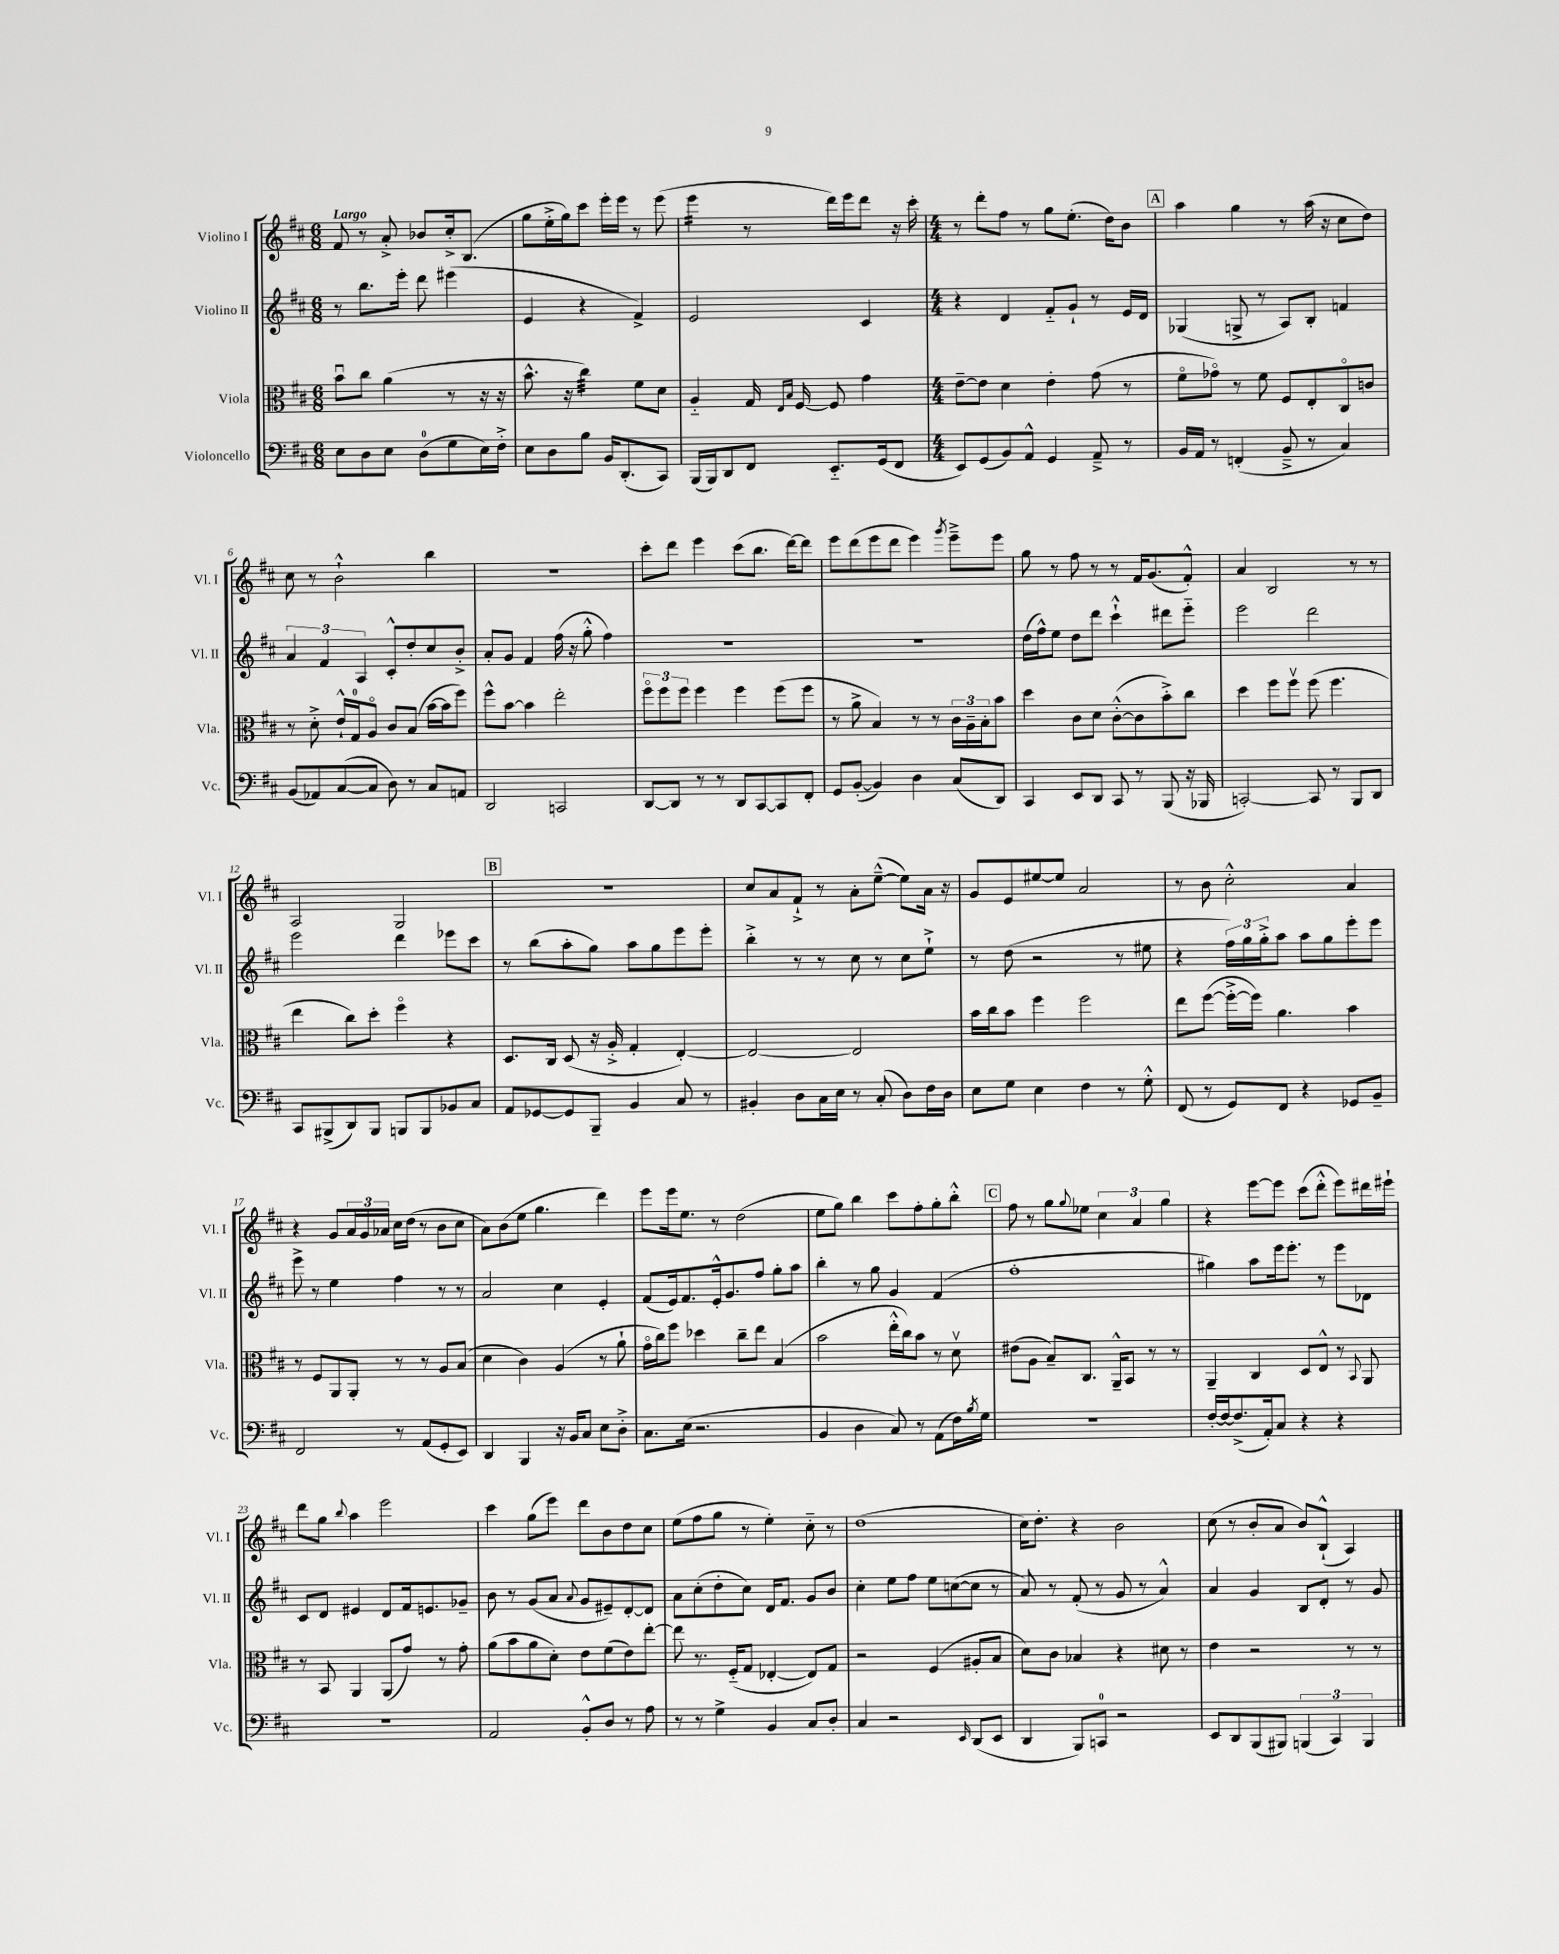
<<
\new StaffGroup <<
\new Staff = "s0" \with { instrumentName = "Violino I" shortInstrumentName = "Vl. I" } {
    \clef treble \key d \major \numericTimeSignature \time 6/8 \tempo "Largo"
    fis'8 r8 a'8-.-> bes'8 cis''16-.-> b8.( |
    g''8 e''16-.-> g''16) cis'''8 e'''16-. e'''16 r8 e'''8( |
    e'''4:16 r8 d'''16) e'''16 d'''8 r16 cis'''16-. |
    \numericTimeSignature \time 4/4 r8 d'''8-. fis''8 r8 g''8 e''8.-.( d''16) b'8 |
    \mark \markup { \box "A" } a''4 g''4 r8 a''16( r16 cis''8 d''8) |
    cis''8 r8 b'2-!-^ b''4 |
    R1 |
    cis'''8-. d'''8 e'''4 cis'''8( b''8. d'''16~) d'''8 |
    e'''8 d'''8( e'''8 d'''8 e'''4) \acciaccatura { g'''8 } e'''8---> e'''8 |
    g''8 r8 fis''8 r8 r8 fis'16 g'8.( fis'8-.-^) |
    a'4 b2 r8 r8 |
    a2 g2 |
    \mark \markup { \box "B" } R1 |
    cis''8 a'8 fis'8-!-> r8 a'8-. e''8~---^( e''8) a'16 r16 |
    g'8 e'8 eis''8~ eis''8 a'2 |
    r8 b'8 cis''2-.-^ a'4 |
    r4 g'8 \tuplet 3/2 { a'16 g'16 aes'16 } cis''16 d''16( r8 b'8 cis''8 |
    a'8) b'8( e''8 g''4. d'''4) |
    e'''8 e'''16 e''8. r8 d''2( |
    e''8 g''8) b''4 cis'''8 fis''8-. g''8-. b''8-.-^ |
    \mark \markup { \box "C" } fis''8 r8 g''8 \appoggiatura { g''8 } ees''8 \tuplet 3/2 { cis''4 a'4 g''4 } |
    r4 e'''8~ e'''8 cis'''8( d'''8-.-^ e'''8) dis'''16 eis'''16-! |
    d'''8 g''8 \appoggiatura { b''8 } a''4 e'''2 |
    cis'''4 g''8( e'''8) d'''8 b'8 d''8 cis''8 |
    e''8( fis''8 g''8 r8 e''4-.) cis''8-_ r8 |
    d''1( |
    cis''16) d''8.-. r4 b'2 |
    cis''8( r8 b'8-. a'8 b'8) b8-!-^( a4) \bar "|." |
}
\new Staff = "s1" \with { instrumentName = "Violino II" shortInstrumentName = "Vl. II" } {
    \clef treble \key d \major \numericTimeSignature \time 6/8
    r8 b''8. e'''16-. d'''8 eis'''4( |
    e'4 r4 fis'4->) |
    e'2 cis'4 |
    \numericTimeSignature \time 4/4 r4 d'4 fis'8-_ g'8-! r8 e'16 d'16 |
    \mark \markup { \box "A" } ges4( g8-> r8 a8) b8-. f'4 |
    \tuplet 3/2 { a'4 fis'4 a4 } cis'8-.-^ d''8-. cis''8 b'8-.-> |
    a'8-. g'8 fis'4 fis''16( r16 g''8-.-^ fis''4) |
    R1 |
    R1 |
    d''16( fis''16-^) e''8 d''8 d'''8 cis'''4-!-^ dis'''8 e'''8-_ |
    e'''2 d'''2 |
    e'''2 d'''4 ees'''8 cis'''8 |
    \mark \markup { \box "B" } r8 b''8( a''8-. g''8) a''8 g''8 e'''8 e'''8-. |
    b''4-.-> r8 r8 cis''8 r8 cis''8 e''8-!-> |
    r8 d''8( r2 r8 eis''8 |
    r4 \tuplet 3/2 { fis''16) g''16 g''16-.-> } a''8 a''8 g''8 e'''8-. e'''8 |
    e'''8-> r8 e''4 fis''4 r8 r8 |
    a'2 cis''4 e'4-. |
    fis'8( e'16) fis'8. e'16-.-^ g'8. fis''8 g''8-. a''8 |
    b''4-. r8 g''8 g'4 fis'4( |
    \mark \markup { \box "C" } fis''1-. |
    gis''4) a''8 e'''16 e'''8.-. r8 e'''8 des'8 |
    cis'8 d'8 eis'4 d'8 fis'16 e'8. ges'8-- |
    b'8 r8 g'8( a'8 \appoggiatura { a'8 } g'8 eis'8--) d'8~-. d'8 |
    a'8 cis''8-.( d''8-. cis''8) d'16 fis'8. g'8 b'8 |
    cis''4-. e''8 fis''8 e''8 c''8~( c''8 r8 |
    a'8) r8 fis'8-.( r8 g'8 r8 a'4-^) |
    a'4 g'4 b8 d'8-. r8 g'8 \bar "|." |
}
\new Staff = "s2" \with { instrumentName = "Viola" shortInstrumentName = "Vla." } {
    \clef alto \key d \major \numericTimeSignature \time 6/8
    b'8\downbow cis''8 a'4( r8 r16 r16 |
    b'8.-^ r16 cis''4:32) fis'8 d'8 |
    a4-_ g16 \grace { e16 b16 } fis16~ fis8 g'4 |
    \numericTimeSignature \time 4/4 e'8~-- e'8 d'4 e'4-. g'8( r8 |
    \mark \markup { \box "A" } fis'8\flageolet ges'8\flageolet) r8 fis'8 fis8 e8-. cis8\flageolet c'8 |
    r8 d'8-.-> e'16-!-^ g16-0 a8\flageolet cis'8 b8( b'16~ b'16 fis''8) |
    fis''8-^ b'8~ b'4 e''2-. |
    \tuplet 3/2 { fis''8\flageolet fis''8 fis''8 } fis''4 fis''4 fis''8( fis''8 |
    r8 a'8-> b4) r8 r8 \tuplet 3/2 { cis'16 a16-- b16-. } b'8 |
    d''4 cis'8 d'8 cis'8~-.-^( cis'8 b'8-.->) cis''8 |
    d''4 fis''8 fis''8\upbow fis''8( fis''4. |
    e''4 cis''8) d''8-. fis''4\flageolet r4 |
    \mark \markup { \box "B" } d8. cis16 d8( r16 a16-.-> g4-. e4~-.) |
    e2~ e2 |
    b'16 cis''16 b'8 fis''4 fis''2 |
    e''8 fis''8~( fis''16~-.-> fis''16) a'4. b'4 |
    r8 fis8 a,8 a,8-. r8 r8 a8 b8( |
    d'4 cis'4) a4( r8 a'8-! |
    g'16\flageolet cis''16) fis''8 des''4 cis''8-- e''8 b4( |
    b'2 e''16-.-^ cis''16) b'8 r8 d'8\upbow |
    \mark \markup { \box "C" } eis'8( a8 b8--) cis8. a,16---^ b,8 r8 r8 |
    a,4-- cis4 d8 e8-^ r8 \appoggiatura { b,8 } a,8 |
    r8 b,8 a,4 a,8( g'8) r8 g'8-. |
    a'8( b'8 a'8 d'8-.) e'8 fis'8( e'8) e''8~-. |
    e''8 r8. fis16-_( g8 ees4~-. ees8) g8 |
    r2 fis4( ais8-. b8 |
    d'8) cis'8 bes4 r4 dis'8 r8 |
    e'4 r2 r8 r8 \bar "|." |
}
\new Staff = "s3" \with { instrumentName = "Violoncello" shortInstrumentName = "Vc." } {
    \clef bass \key d \major \numericTimeSignature \time 6/8
    e8 d8 e8 d8-0( g8 e16) fis16-.-> |
    e8 d8 b8 b,16 d,8.-.( cis,8) |
    b,,16( b,,16) d,8 fis,8 e,8.-_ g,16( fis,8 |
    \numericTimeSignature \time 4/4 e,8) g,8( b,8) a,8-^ g,4 a,8---> r8 |
    \mark \markup { \box "A" } b,16 a,16 r8 f,4-.( b,8---> r8 cis4) |
    b,8( aes,8) cis8~( cis8 d8) r8 cis8 a,8 |
    d,2 c,2 |
    d,8~ d,8 r8 r8 d,8 cis,8~ cis,8 fis,8-. |
    g,8 b,8~-.( b,4) d4 cis8( d,8) |
    cis,4 e,8 d,8 cis,8 r8 b,,8( r16 bes,,16 |
    c,2~-.) c,8 r8 b,,8 d,8 |
    cis,8 bis,,8->( d,8) bis,,8 b,,8 b,,8 bes,8 cis8 |
    \mark \markup { \box "B" } a,8 ges,8~ ges,8 b,,8-- b,4 cis8 r8 |
    bis,4-. d8 cis16 e16 r8 cis8-.( d8) fis16 d16 |
    e8 g8 e4 fis4 r8 g8-.-^ |
    fis,8( r8 g,8) fis,8 r4 ges,8 b,8-- |
    fis,2 r8 a,8( g,8-. e,8) |
    d,4 b,,4 r16 b,16 cis8 e8 d8-.-> |
    cis8. e16( r2. |
    b,4 d4 cis8) r8 a,8( fis16) \acciaccatura { b8 } g16 |
    \mark \markup { \box "C" } R1 |
    fis16~-. fis16~ fis8.->( a,16-.) cis8 r4 r4 |
    R1 |
    a,2 b,8-.-^ d8 r8 a8 |
    r8 r8 g4-> b,4 cis8 d8-. |
    cis4 r2 \grace { e,16 } d,8( e,8 |
    d,4 b,,8) c,8-0 r2 |
    e,8 d,8 b,,8( bis,,8) \tuplet 3/2 { b,,4( cis,4) b,,4 } \bar "|." |
}
>>
>>
